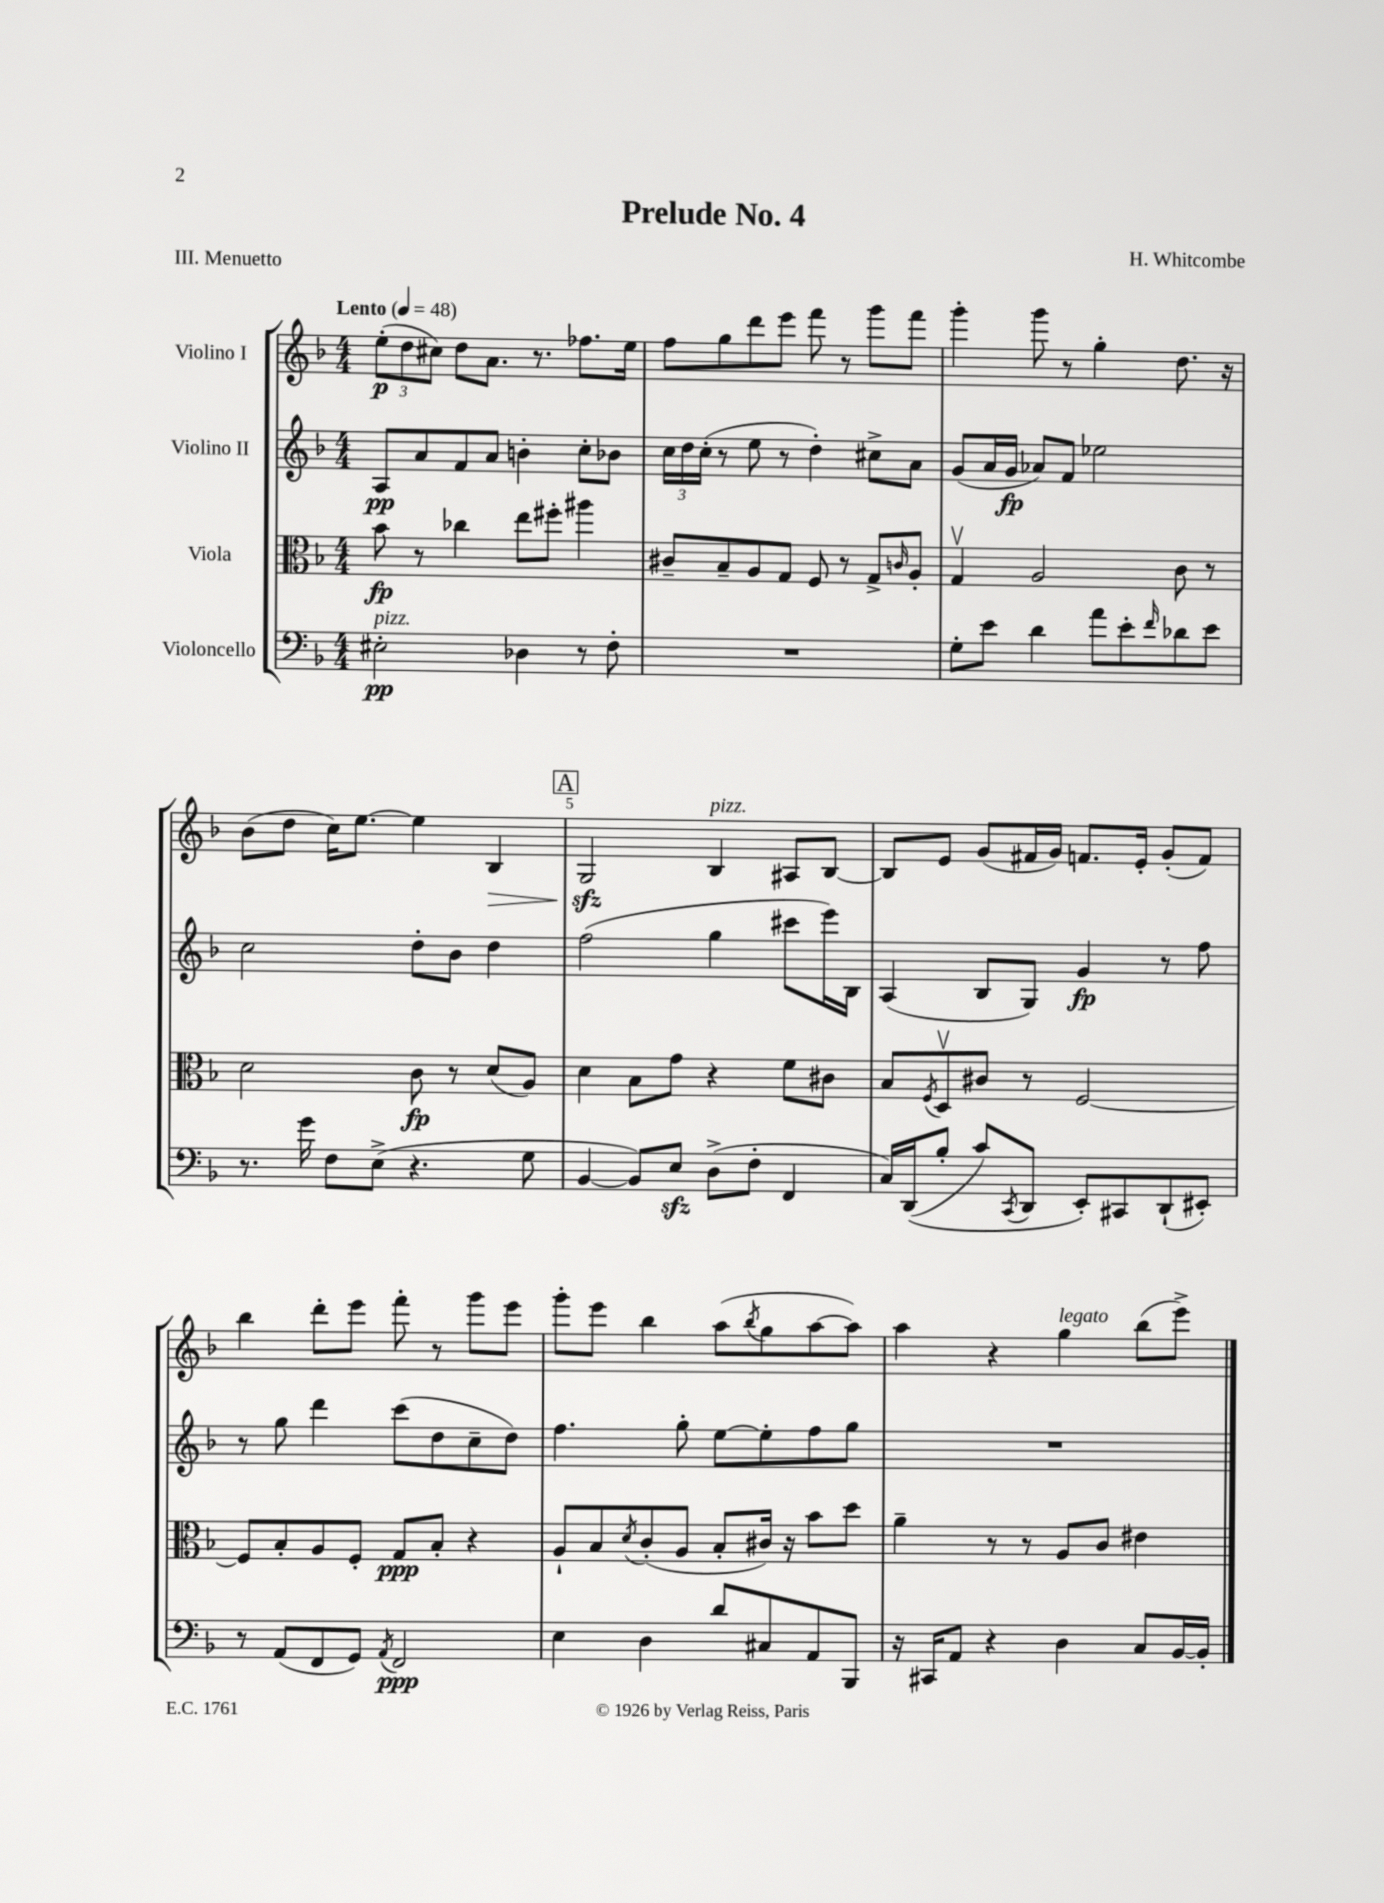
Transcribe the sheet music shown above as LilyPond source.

\header { title = "Prelude No. 4" composer = "H. Whitcombe" piece = "III. Menuetto" }
<<
\new StaffGroup <<
\new Staff = "s0" \with { instrumentName = "Violino I" } {
    \clef treble \key f \major \numericTimeSignature \time 4/4 \tempo "Lento" 4 = 48
    \tuplet 3/2 { e''8-.\p( d''8 cis''8) } d''8 a'8. r8. fes''8. e''16 |
    f''8 g''8 d'''8 e'''8 f'''8 r8 g'''8 f'''8 |
    g'''4-. g'''8 r8 g''4-. d''8. r16 |
    bes'8( d''8 c''16) e''8.~ e''4 bes4\> |
    \mark \markup { \box "A" } g2\sfz\! bes4^\markup { \italic "pizz." } ais8 bes8~ |
    bes8 e'8 g'8( fis'16 g'16) f'8. e'16-. g'8-.( f'8) |
    bes''4 d'''8-. e'''8 f'''8-. r8 g'''8 e'''8 |
    g'''8-. e'''8 bes''4 a''8( \acciaccatura { bes''8 } g''8 a''8~ a''8) |
    a''4 r4 g''4^\markup { \italic "legato" } bes''8( e'''8->) \bar "|." |
}
\new Staff = "s1" \with { instrumentName = "Violino II" } {
    \clef treble \key f \major \numericTimeSignature \time 4/4
    a8\pp a'8 f'8 a'8 b'4-. c''8-. bes'8 |
    \tuplet 3/2 { c''16 d''16 c''16-.( } r8 e''8 r8 d''4-.) cis''8-> a'8 |
    g'8( a'16 g'16\fp aes'8) f'8 ees''2 |
    c''2 d''8-. bes'8 d''4 |
    \mark \markup { \box "A" } f''2( g''4 cis'''8 e'''16) bes16 |
    a4( bes8 g8) g'4\fp r8 f''8 |
    r8 g''8 d'''4 c'''8( d''8 c''8-- d''8) |
    f''4. g''8-. e''8~ e''8-. f''8 g''8 |
    R1 \bar "|." |
}
\new Staff = "s2" \with { instrumentName = "Viola" } {
    \clef alto \key f \major \numericTimeSignature \time 4/4
    bes'8\fp r8 ces''4 e''8 fis''8-. ais''4 |
    cis'8-- bes8-- a8 g8 f8 r8 g8-> \grace { c'16 } a8-. |
    g4\upbow a2 c'8 r8 |
    d'2 c'8\fp r8 d'8( a8) |
    \mark \markup { \box "A" } d'4 bes8 g'8 r4 f'8 cis'8 |
    bes8 \acciaccatura { f8 } d8\upbow cis'8 r8 f2~ |
    f8 bes8-. a8 f8-. g8\ppp bes8-. r4 |
    a8-! bes8 \acciaccatura { d'8 } c'8-.( a8 bes8-. cis'16) r16 bes'8 d''8 |
    a'4-- r8 r8 a8 c'8 eis'4 \bar "|." |
}
\new Staff = "s3" \with { instrumentName = "Violoncello" } {
    \clef bass \key f \major \numericTimeSignature \time 4/4
    eis2-.\pp^\markup { \italic "pizz." } des4 r8 f8-. |
    R1 |
    g8-. e'8 d'4 a'8 e'8-. \grace { f'16 } des'8 e'8 |
    r8. g'16 f8 e8->( r4. g8 |
    \mark \markup { \box "A" } bes,4~ bes,8) e8\sfz d8->( f8-. f,4 |
    c16) d,16(\( bes8-. c'8) \acciaccatura { c,8 } d,8 e,8-.\) cis,8 d,8-!( eis,8-.) |
    r8 a,8( f,8 g,8) \acciaccatura { a,8 } f,2\ppp |
    e4 d4 d'8 cis8 a,8 bes,,8 |
    r16 cis,16 a,8 r4 d4 c8 bes,16~ bes,16-. \bar "|." |
}
>>
>>
\layout { \context { \Score \override BarNumber.break-visibility = ##(#f #t #t) barNumberVisibility = #(every-nth-bar-number-visible 5) } }
